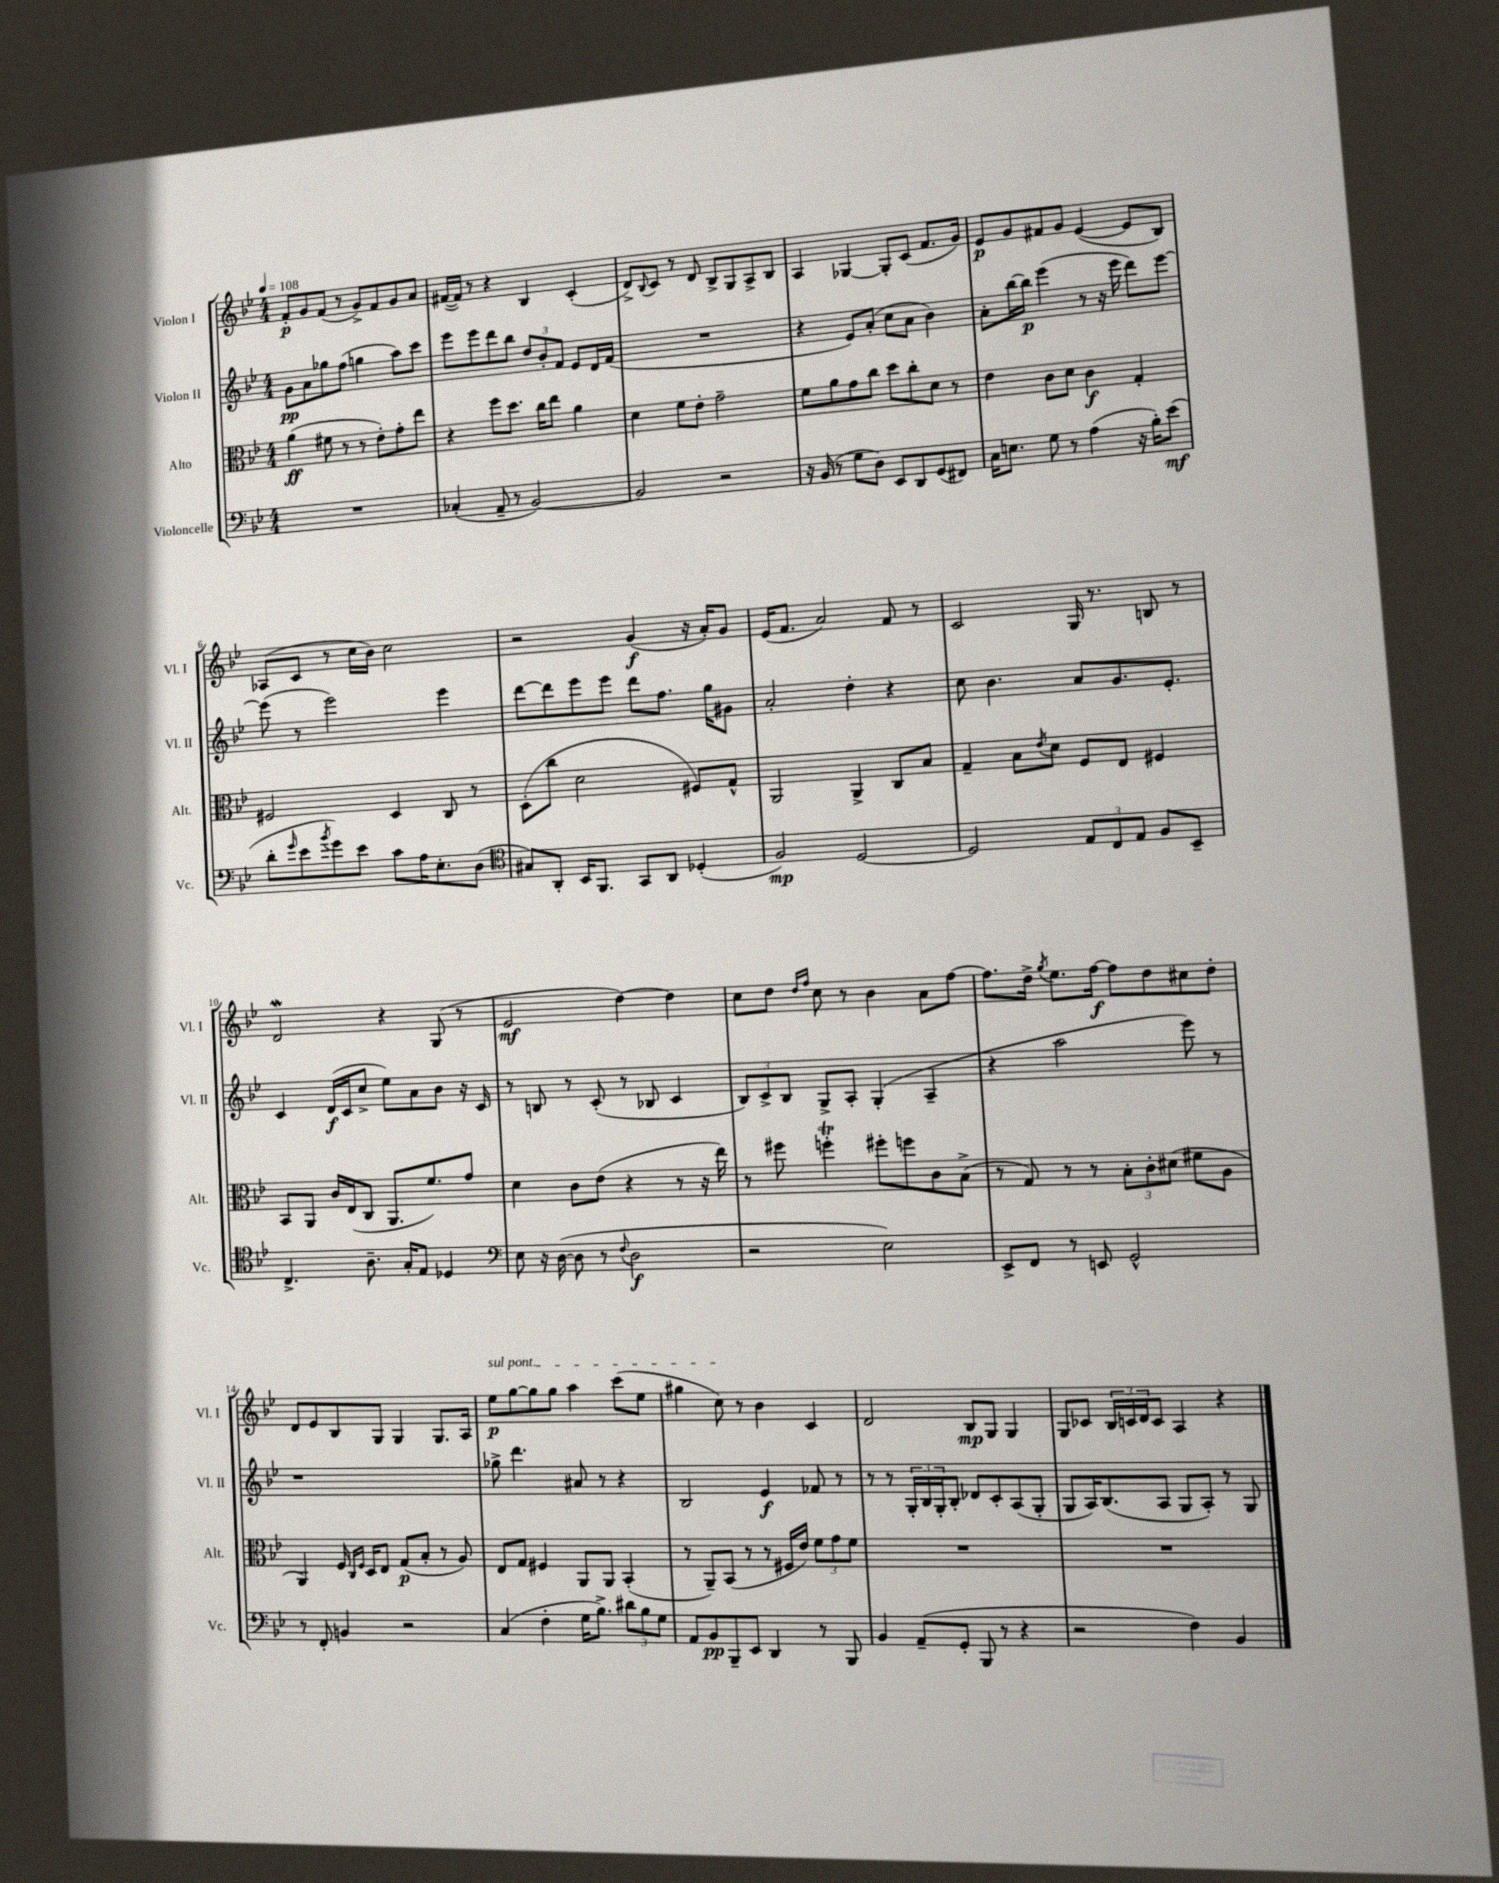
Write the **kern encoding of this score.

**kern	**kern	**kern	**kern
*staff4	*staff3	*staff2	*staff1
*clefF4	*clefC3	*clefG2	*clefG2
*k[b-e-]	*k[b-e-]	*k[b-e-]	*k[b-e-]
*M4/4	*M4/4	*M4/4	*M4/4
*MM108	*MM108	*MM108	*MM108
1r	(4a	8g	8f'
.	.	8a	8g
.	8f#	8gg-	(8f
.	8r	(8ff	8r
.	8r	4gg	8g^)
.	8e-')	.	8f
.	8g'	8aa)	8g
.	8ee-	8ccc	8a
=	=	=	=
(4C-'	4r	8eee-	([16f#
.	.	.	16f#])
.	.	8eee-	8r
8AA~	8ff	8ddd	4r
8r	8.dd	8bb-	.
[2BB-)	.	12dd	4B-
.	16cc	.	.
.	.	12b-'	.
.	8ee-	.	.
.	.	12f	.
.	4a	8e-	(4c'
.	.	16d	.
.	.	(16f	.
=	=	=	=
2BB-]	4d	1r	8d^)
.	.	.	8qqB-
.	.	.	8c
.	8f	.	8r
.	8e-'	.	8d
2r	2g~	.	8B-^
.	.	.	8G
.	.	.	8A^
.	.	.	8B-
=	=	=	=
16r	8f	4r	4A
(16BB-	.	.	.
8r	8a	.	.
8G	8g	8e-)	[4G-
8D)	8cc	(8a'	.
8EE-	8dd	8cc	8G-']
8DD	8cc'	8a	(8c
(8GG	8d	4b-)	8.f
8FF#)	8r	.	.
.	.	.	16g)
=	=	=	=
16C	4e-	8a'	8e-
8.E	.	.	.
.	.	[16bb-	8g
.	.	16bb-]	.
8G	8c	(4eee-	8f#
8r	8d	.	8g
(4A	4c	8r	([4e-
.	.	16r	.
.	.	16eee-	.
16r	4G'	8ddd)	8e-]
16B-')	.	.	.
(8e-	.	[8eee-	8B-)
=	=	=	=
8d'	2F#	(8eee-]	(8A-
16qqg	.	.	.
8e-	.	8r	8c
8qb-	.	.	.
8g)	.	2eee-)	8r
8e-	.	.	16cc
.	.	.	16b-)
8c	4D	.	2cc
16A	.	.	.
8.E-'	.	.	.
.	8C	4eee-	.
(8D	8r	.	.
=	=	=	=
*clefC4	*	*	*
8G#)	(8D'	[8ddd	2r
8AA'	8cc	8ddd]	.
16BB-	2d	8eee-	.
8.FF	.	.	.
.	.	8eee-	.
8GG	.	8ddd	(4g
8AA	.	8.ff	.
(4D-'	8F#)	.	16r
.	.	16gg	16a')
.	8G^^	8g#	8g
=	=	=	=
2F)	2AA	2a'	(16e-
.	.	.	8.f
.	.	.	2a)
[2D	4AA^	4dd'	.
.	8C	4r	8f
.	8B-	.	8r
=	=	=	=
2D]	4G~	8cc	2c
.	.	4.b-	.
.	8B-	.	.
.	8qe-	.	.
.	8d	.	.
12E-	8F	8a	16G
.	.	.	8.r
12C	.	.	.
.	8E-	8.g	.
12E-	.	.	.
8F	4F#	.	8B
.	.	8.e-'	.
8BB-~	.	.	8r
=	=	=	=
4.C^	8BB-	4c	2d
.	8AA	.	.
.	16c	(16d	.
.	(16E-	16c	.
8.A~	8C	8cc^	.
.	8.AA	8ee-)	4r
16G'	.	.	.
8E-	.	8a	.
.	8.f)	.	.
4D-	.	8b-	(8G
.	8g	16r	8r
.	.	16c	.
=	=	=	=
*clefF4	*	*	*
8E-	4d	8r	2e-
16r	.	8B	.
([16D	.	.	.
8D]	8c	8r	.
8r	(8e-	(8c'	.
8qqF	.	.	.
2D	4r	8r	[4dd)
.	.	8B-	.
.	8r	4c	4dd]
.	16r	.	.
.	16ee-)	.	.
=	=	=	=
2r	8r	12B-)	8cc
.	.	12c^	.
.	8ff#	.	8dd
.	.	12B-	.
.	.	.	16qqdd
.	.	.	16qqff
.	4ff'	8G^	8cc
.	.	8A'	8r
2E-)	8ff#'	(4G'	4b-
.	8ff	.	.
.	8c	4A~	8a
.	(8B-^	.	[8ff
=	=	=	=
8EE-^	8r	4r	8.ff]
8FF	8G)	.	.
.	.	.	16dd^
.	.	.	8qgg
8r	8r	2aa	8.ee-
8EE	8r	.	.
.	.	.	[16ff
2GG^^	12B-'	.	8ff]
.	12c'	.	.
.	.	.	8dd
.	(12d#	.	.
.	8f#	8eee-)	8cc#
.	8A	8r	8dd'
=	=	=	=
8r	4AA)	1r	8d
8FF'	.	.	8e-
4BB	16F	.	8B-
.	16qqC	.	.
.	16qqF	.	.
.	16D	.	.
.	8E-	.	8G
2r	(8G	.	4G
.	8B-'	.	.
.	8r	.	8.G
.	8A)	.	.
.	.	.	16A
=	=	=	=
(4C	8E-	8gg-^	8ee-
.	8G	4.ddd	[8gg
4F'	4F#	.	8gg]
.	.	.	8gg
16G	8AA	8a#	4aa
8.B-^)	.	.	.
.	8AA	8r	.
12d#	(4BB-'	4r	(8ccc
12B-	.	.	.
.	.	.	8ee-
12G	.	.	.
=	=	=	=
8AA	8r	2B-	4gg#
8BB-	8AA~)	.	.
8BBB-~	(8BB-	.	8cc)
8EE-	8r	.	8r
4DD	8r	4e-	4b-
.	16F#	.	.
.	16e-)	.	.
8r	12f	8f-	4c
.	12g	.	.
8BBB-	.	8r	.
.	12f	.	.
=	=	=	=
4BB-	1r	8r	2d
.	.	8r	.
(8AA~	.	24G'	.
.	.	24B-	.
.	.	24G'	.
8GG'	.	8B-'	.
8BBB-	.	8d-	8B-
8r	.	8c'	8G
4r	.	(8A	4G
.	.	8G'	.
=	=	=	=
2r	1r	8G	8G
.	.	16A)	8c-
.	.	(8.B-	.
.	.	.	24B-
.	.	.	24c
.	.	.	24d
.	.	8A	8c
4F)	.	8G	4A
.	.	8A')	.
4BB-	.	8r	4r
.	.	8G	.
==	==	==	==
*-	*-	*-	*-
